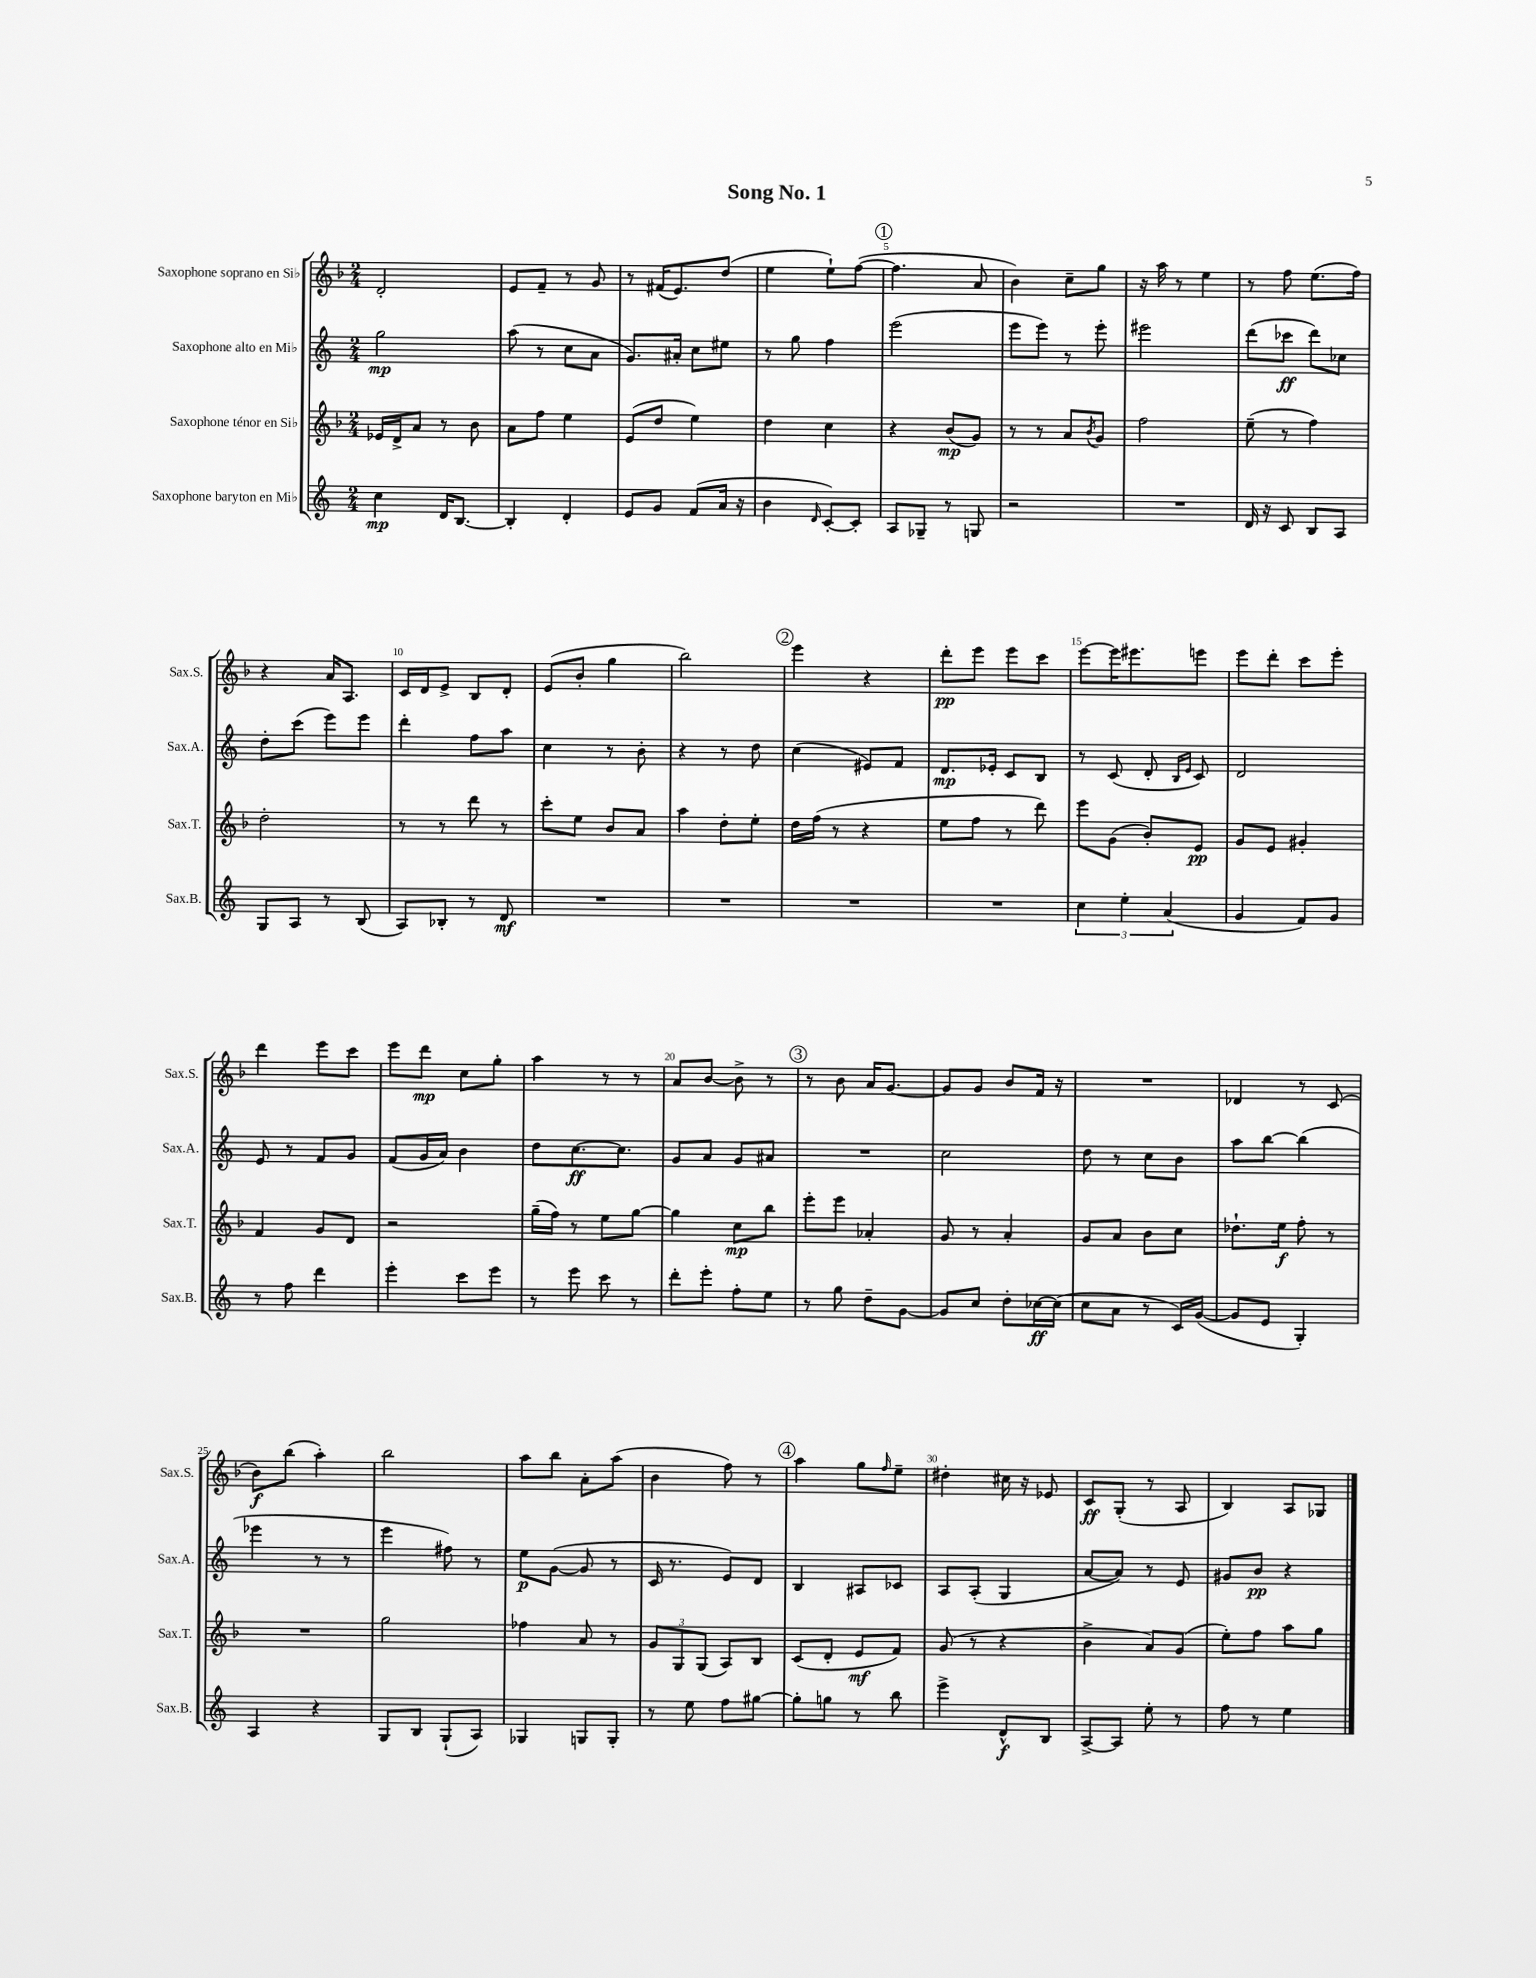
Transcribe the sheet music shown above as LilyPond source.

\header { title = "Song No. 1" }
<<
\new StaffGroup <<
\new Staff = "s0" \with { instrumentName = "Saxophone soprano en Sib" shortInstrumentName = "Sax.S." } {
    \clef treble \key f \major \numericTimeSignature \time 2/4
    d'2-. |
    e'8 f'8-- r8 g'8 |
    r8 fis'16( e'8.) d''8( |
    e''4 e''8-!) f''8~( |
    \mark \markup { \circle "1" } f''4. a'8 |
    bes'4) c''8-- g''8 |
    r16 a''16 r8 e''4 |
    r8 f''8 e''8.( f''16) |
    r4 a'16 a8. |
    c'16 d'16 e'8-> bes8 d'8-. |
    e'8( bes'8-. g''4 |
    bes''2) |
    \mark \markup { \circle "2" } e'''4 r4 |
    d'''8-.\pp e'''8 e'''8 c'''8 |
    e'''8~ e'''16 eis'''8. e'''8 |
    e'''8 d'''8-. c'''8 e'''8-. |
    d'''4 e'''8 c'''8 |
    e'''8 d'''8\mp c''8 g''8-. |
    a''4 r8 r8 |
    a'8 bes'8~ bes'8-> r8 |
    \mark \markup { \circle "3" } r8 bes'8 a'16 g'8.~ |
    g'8 g'8 bes'8 f'16 r16 |
    R2 |
    des'4 r8 c'8( |
    bes'8\f) bes''8( a''4-.) |
    bes''2 |
    a''8 bes''8 a'8-. a''8( |
    bes'4 f''8) r8 |
    \mark \markup { \circle "4" } a''4 g''8 \grace { f''16 } e''8-- |
    dis''4-. cis''16 r16 ees'8 |
    c'8\ff g8-.( r8 a8 |
    bes4) a8 ges8 \bar "|." |
}
\new Staff = "s1" \with { instrumentName = "Saxophone alto en Mib" shortInstrumentName = "Sax.A." } {
    \clef treble \key c \major \numericTimeSignature \time 2/4
    g''2\mp |
    a''8( r8 c''8 a'8 |
    g'8.) ais'16-. c''8 eis''8 |
    r8 g''8 f''4 |
    \mark \markup { \circle "1" } e'''2( |
    e'''8 e'''8) r8 e'''8-. |
    eis'''2 |
    d'''8( ces'''8\ff d'''8) ces''8 |
    d''8-. c'''8( e'''8) e'''8 |
    d'''4-. f''8 a''8 |
    c''4 r8 b'8-. |
    r4 r8 d''8 |
    \mark \markup { \circle "2" } c''4( eis'8) f'8 |
    d'8.\mp ees'16-. c'8 b8 |
    r8 c'8( d'8-. \grace { b16 e'16 } c'8) |
    d'2 |
    e'8 r8 f'8 g'8 |
    f'8( g'16 a'16) b'4 |
    d''8 c''8.~\ff c''8. |
    g'8 a'8 g'8 ais'8 |
    \mark \markup { \circle "3" } R2 |
    c''2 |
    d''8 r8 c''8 b'8 |
    a''8 b''8~ b''4( |
    ees'''4 r8 r8 |
    e'''4 fis''8) r8 |
    e''8\p g'8~( g'8 r8 |
    c'16 r8. e'8) d'8 |
    \mark \markup { \circle "4" } b4 ais8 ces'8 |
    a8 a8-.( g4 |
    a'8~ a'8) r8 e'8 |
    gis'8 b'8\pp r4 \bar "|." |
}
\new Staff = "s2" \with { instrumentName = "Saxophone ténor en Sib" shortInstrumentName = "Sax.T." } {
    \clef treble \key f \major \numericTimeSignature \time 2/4
    ees'16 d'16-> a'8 r8 bes'8 |
    a'8 f''8 e''4 |
    e'8( d''8 e''4) |
    d''4 c''4 |
    \mark \markup { \circle "1" } r4 bes'8\mp( g'8) |
    r8 r8 a'8 \acciaccatura { bes'8 } g'8 |
    f''2 |
    e''8--( r8 f''4) |
    d''2-. |
    r8 r8 d'''8 r8 |
    c'''8-. e''8 bes'8 a'8 |
    a''4 d''8-. e''8-. |
    \mark \markup { \circle "2" } d''16 f''16( r8 r4 |
    e''8 f''8 r8 d'''8) |
    e'''8 g'8( bes'8-.) e'8\pp |
    g'8 e'8 gis'4-. |
    f'4 g'8 d'8 |
    r2 |
    g''16--( f''16) r8 e''8 g''8~ |
    g''4 c''8\mp bes''8 |
    \mark \markup { \circle "3" } e'''8-. e'''8 aes'4-. |
    g'8 r8 a'4-. |
    g'8 a'8 bes'8 c''8 |
    des''8.-! e''16\f f''8-. r8 |
    R2 |
    g''2 |
    fes''4 a'8 r8 |
    \tuplet 3/2 { g'8 g8 g8( } a8) bes8 |
    \mark \markup { \circle "4" } c'8( d'8-. e'8\mf f'8) |
    g'8( r8 r4 |
    bes'4-> a'8) g'8( |
    e''8-.) f''8 a''8 g''8 \bar "|." |
}
\new Staff = "s3" \with { instrumentName = "Saxophone baryton en Mib" shortInstrumentName = "Sax.B." } {
    \clef treble \key c \major \numericTimeSignature \time 2/4
    c''4\mp d'16 b8.~ |
    b4-. d'4-. |
    e'8 g'8 f'8( a'16 r16 |
    b'4 \grace { d'16 } c'8~-.) c'8-. |
    \mark \markup { \circle "1" } a8 ges8-- r8 g8 |
    r2 |
    R2 |
    d'16 r16 c'8 b8 a8 |
    g8 a8 r8 b8( |
    a8) bes8-. r8 d'8\mf |
    R2 |
    R2 |
    \mark \markup { \circle "2" } R2 |
    R2 |
    \tuplet 3/2 { c''4 e''4-. a'4( } |
    g'4 f'8) g'8 |
    r8 f''8 d'''4 |
    e'''4-. c'''8 e'''8 |
    r8 e'''8 c'''8 r8 |
    d'''8-. e'''8-. f''8-. e''8 |
    \mark \markup { \circle "3" } r8 g''8 d''8-- g'8~ |
    g'8 c''8 d''8-. ces''16~\ff ces''16( |
    c''8 a'8 r8 c'16) g'16~( |
    g'8 e'8 g4-.) |
    a4 r4 |
    g8 b8 g8-!( a8) |
    ges4 g8 g8-. |
    r8 e''8 f''8 gis''8~ |
    \mark \markup { \circle "4" } gis''8-. g''8 r8 b''8 |
    e'''4-> d'8-^\f b8 |
    a8~-> a8 e''8-. r8 |
    f''8 r8 e''4 \bar "|." |
}
>>
>>
\layout { \context { \Score \override BarNumber.break-visibility = ##(#f #t #t) barNumberVisibility = #(every-nth-bar-number-visible 5) } }
